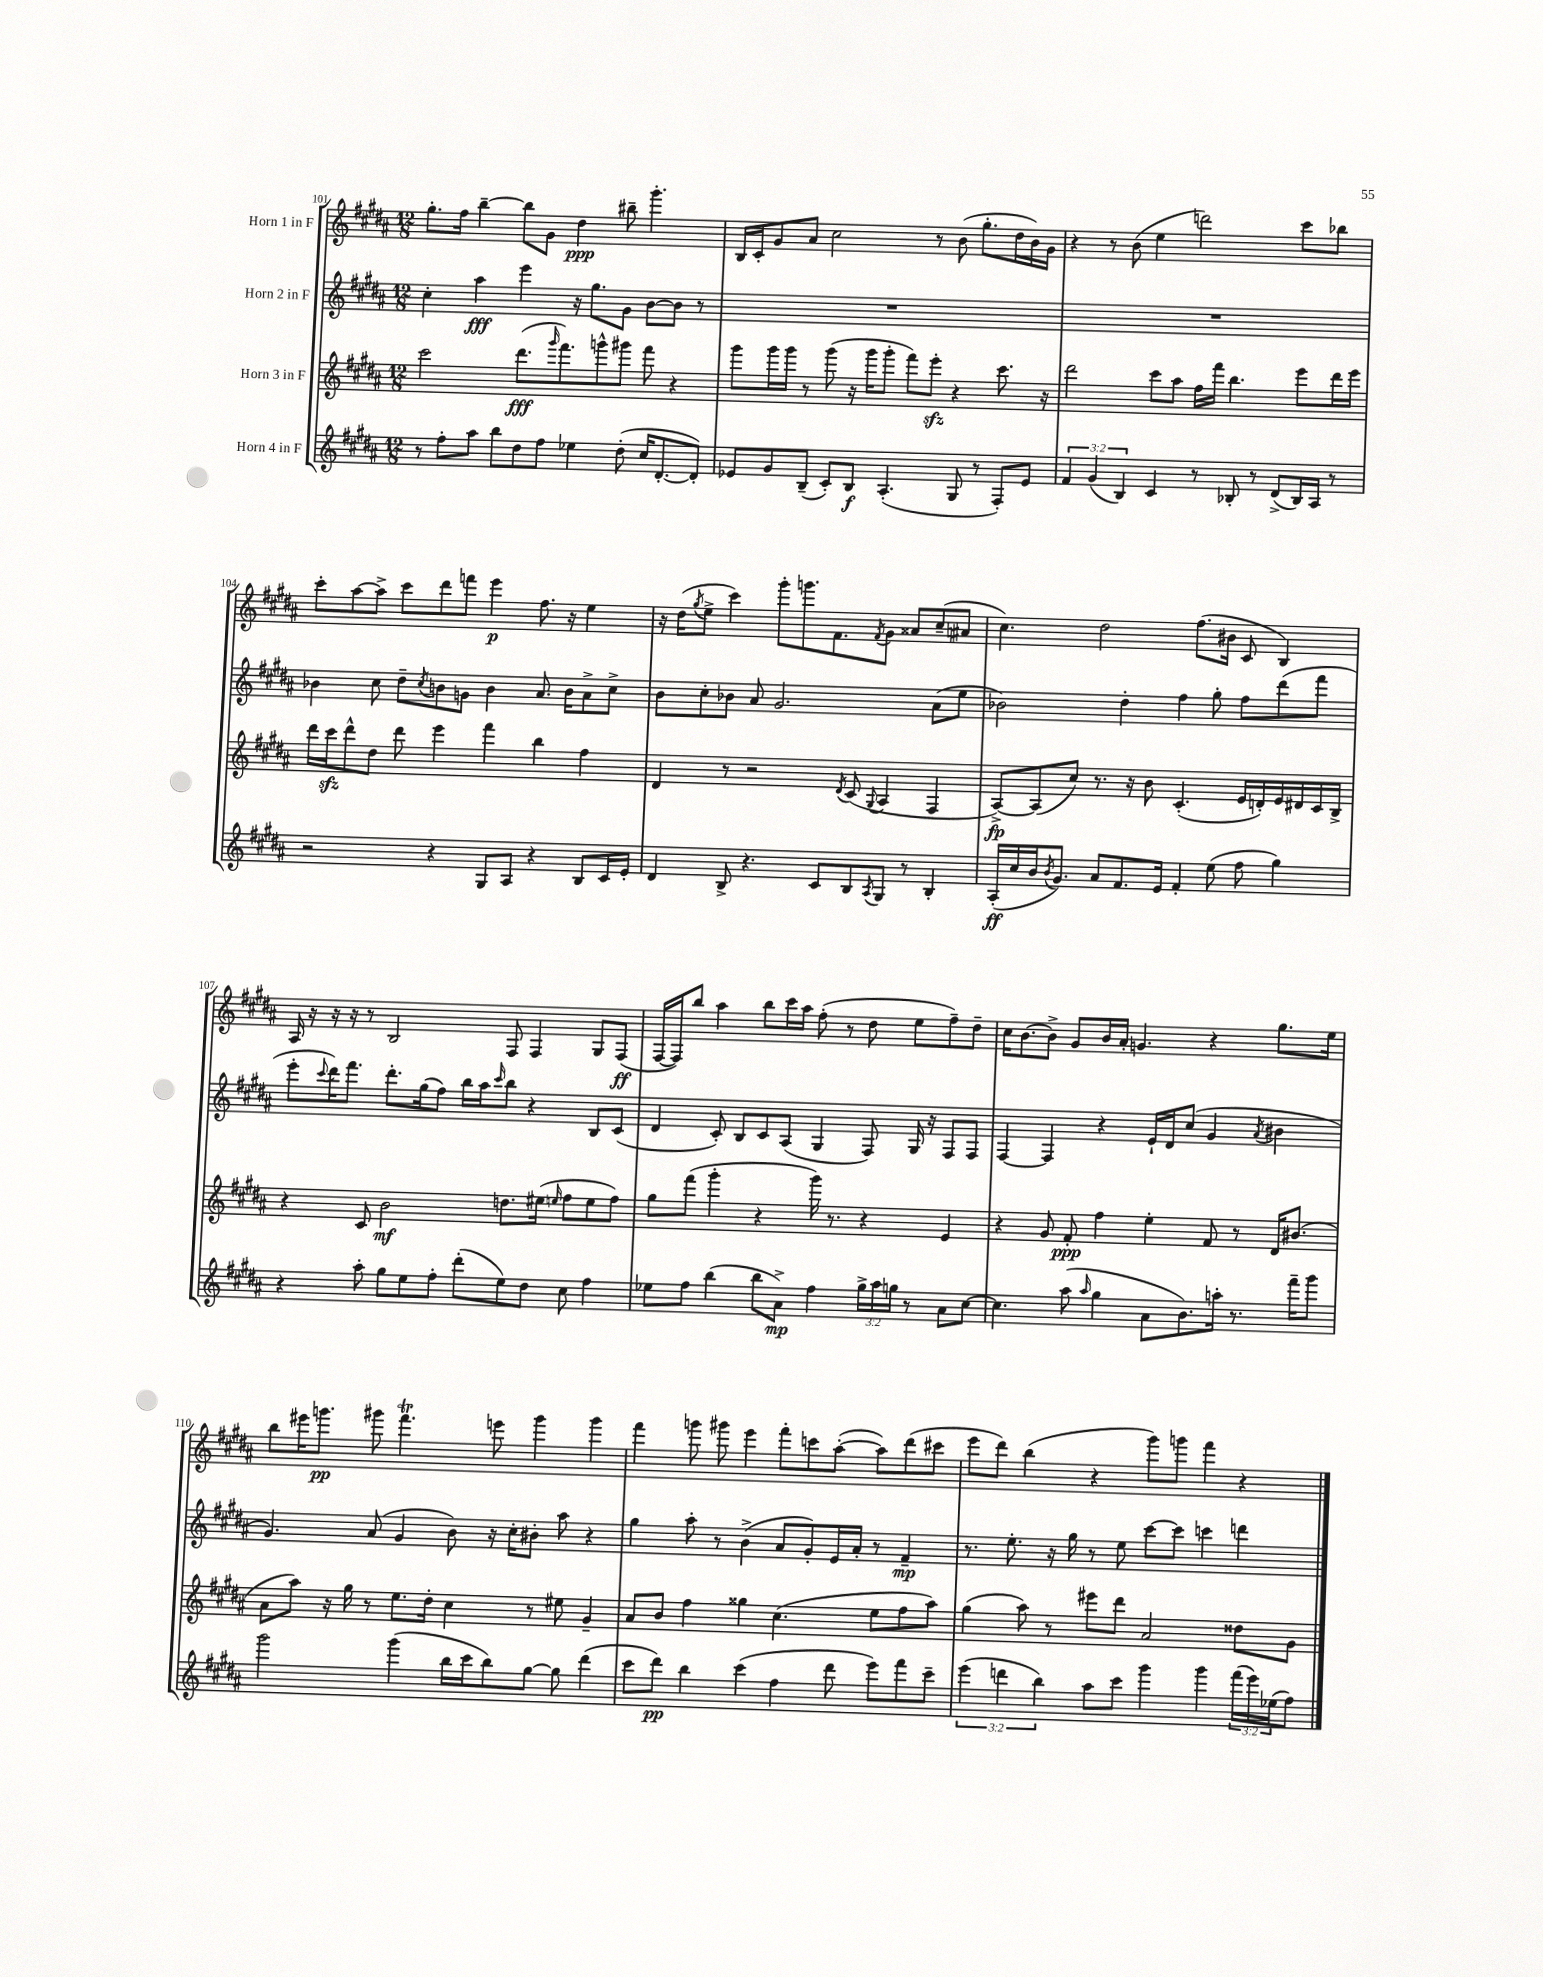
<<
\new StaffGroup <<
\new Staff = "s0" \with { instrumentName = "Horn 1 in F" } {
    \clef treble \key b \major \numericTimeSignature \time 12/8
    gis''8.-. fis''16 b''4~-- b''8 gis'8 dis''4\ppp bis''8-- gis'''4.-. |
    b16 cis'16-. gis'8 ais'8 cis''2 r8 b'8( gis''8.-. dis''16 b'16) gis'16 |
    r4 r8 b'8( e''4 d'''2) cis'''8 bes''8 |
    cis'''8-. ais''8~ ais''8-> cis'''8 dis'''8 f'''8 e'''4\p fis''8. r16 e''4 |
    r16 dis''16( \acciaccatura { gis''8 } e''8-> cis'''4) gis'''8-. g'''8. fis'8. \acciaccatura { fis'8 } gis'8 aisis'8 cis''8--( ais'8 |
    cis''4.) dis''2 fis''8.( bis'16 cis'8 b4) |
    ais16 r16 r16 r16 r8 b2 fis8 fis4 gis8 fis8\ff( |
    fis16~ fis16) b''8 ais''4 b''8 cis'''16 ais''16 fis''8-.( r8 dis''8 e''8 fis''8--) dis''8-- |
    cis''16 b'8.~ b'8-> gis'8 b'16 ais'16-. g'4. r4 gis''8. e''16 |
    b''8 eis'''16 g'''8.\pp gis'''8 fis'''4.\trill e'''8 gis'''4 gis'''4 |
    fis'''4 g'''8 gis'''8 e'''4 fis'''8-. c'''8 ais''8~-.( ais''8) dis'''8( cis'''8 |
    e'''8 dis'''8) b''4( r4 gis'''8) g'''8 fis'''4 r4 \bar "|." |
}
\new Staff = "s1" \with { instrumentName = "Horn 2 in F" } {
    \clef treble \key b \major \numericTimeSignature \time 12/8
    cis''4-. ais''4\fff e'''4 r16 gis''8. gis'8 b'8~ b'8 r8 |
    R1. |
    R1. |
    bes'4 cis''8 dis''8-- \acciaccatura { cis''8 } b'8 g'8 b'4 ais'8. b'16 ais'8-> cis''8-> |
    b'8 cis''8-. bes'8 ais'8 gis'2. ais'8( e''8 |
    bes'2) dis''4-. fis''4 gis''8-. fis''8 dis'''8( fis'''8 |
    e'''8-. \appoggiatura { cis'''8 } dis'''16) fis'''8. dis'''8.-. gis''16( fis''8) b''16 ais''16 \grace { cis'''16 } b''8 r4 b8 cis'8( |
    dis'4 cis'8-.) b8 cis'8 ais8( gis4 fis8) gis16 r16 fis8 fis8 |
    fis4~ fis4 r4 e'16-! dis'16 cis''8( gis'4 \acciaccatura { ais'8 } bis'4 |
    gis'4.) ais'8( gis'4 b'8) r16 cis''16-. bis'8-. ais''8 r4 |
    gis''4 ais''8-. r8 b'4->( ais'8 gis'8-.) e'16 ais'16-. r8 fis'4--\mp |
    r8. e''8.-. r16 gis''16 r8 e''8 cis'''8~ cis'''8 c'''4 d'''4 \bar "|." |
}
\new Staff = "s2" \with { instrumentName = "Horn 3 in F" } {
    \clef treble \key b \major \numericTimeSignature \time 12/8
    cis'''2 dis'''8.\fff( \grace { gis'''16 } fis'''8.) g'''8-^ gis'''8 fis'''8 r4 |
    gis'''8 gis'''16 gis'''16 r8 gis'''8( r16 gis'''16 gis'''8-. fis'''8) e'''8-.\sfz r4 cis'''8. r16 |
    dis'''2 cis'''8 ais''8 fis''16 fis'''16 b''4. e'''8 dis'''16 e'''16 |
    dis'''16 cis'''16\sfz dis'''8-^ dis''8 dis'''8 e'''4 fis'''4 b''4 fis''4 |
    dis'4 r8 r2 \acciaccatura { dis'8 } cis'8( \appoggiatura { gis8 } ais4 fis4 |
    ais8~->\fp) ais8( cis''8) r8. r16 b'8 cis'4.-.( e'16 d'16-.) e'16 dis'16 cis'16 b16-> |
    r4 cis'8 b'2\mf d''8. eis''16( \grace { e''16 } fis''8 e''8 fis''8) |
    gis''8 fis'''8( gis'''4-. r4 gis'''16) r8. r4 e'4 |
    r4 gis'8 fis'8-.\ppp fis''4 e''4-. fis'8 r8 dis'16 bis'8.( |
    ais'8 ais''8) r16 gis''16 r8 e''8. dis''16-. cis''4 r8 eis''8 gis'4-- |
    ais'8 b'8 fis''4 gisis''4 cis''4.( e''8 fis''8 ais''8) |
    gis''4( ais''8) r8 eis'''8 dis'''8 ais'2 disis''8 gis'8 \bar "|." |
}
\new Staff = "s3" \with { instrumentName = "Horn 4 in F" } {
    \clef treble \key b \major \numericTimeSignature \time 12/8 \override Staff.TupletNumber.text = #tuplet-number::calc-fraction-text
    r8 fis''8-. ais''8 b''8 dis''8 fis''8 ees''4 dis''8-.( cis''16 dis'8.~-. dis'8-.) |
    ees'8 gis'8 b8--( cis'8-.) b8\f ais4.-.( gis8 r8 fis8-.) ees'8 |
    \tuplet 3/2 { fis'4 gis'4( b4) } cis'4 r8 bes8-. r8 dis'8->( bes16) ais16 r8 |
    r2 r4 gis8 ais8 r4 b8 cis'16 e'16-. |
    dis'4 b8-> r4. cis'8 b8 \acciaccatura { ais8 } gis8 r8 b4-. |
    ais16-.\ff( cis''16 b'16 \acciaccatura { b'8 } gis'8.) ais'8 fis'8. e'16 fis'4-. e''8( fis''8 gis''4) |
    r4 ais''8-. gis''8 e''8 fis''8-. dis'''8-.( e''8) dis''8 cis''8 fis''4 |
    ees''8 fis''8 b''4( b''8 ais'8->\mp) fis''4 \tuplet 3/2 { gis''16-> ais''16 g''16 } r8 ais'8 cis''8~ |
    cis''4. ais''8( \grace { ais''16 } gis''4 ais'8 b'8.) a''16-. r8. fis'''16-- gis'''8 |
    gis'''2 gis'''4( b''16 cis'''16 b''8) gis''8~ gis''8 dis'''4( |
    cis'''8 dis'''8\pp) b''4 cis'''4( fis''4 dis'''8 e'''8) fis'''8 cis'''8-- |
    \tuplet 3/2 { e'''4( d'''4 b''4) } ais''8 cis'''8 gis'''4 gis'''4 \tuplet 3/2 { fis'''16( e'''16) ees''16( } fis''8) \bar "|." |
}
>>
>>
\layout { \context { \Score currentBarNumber = #101 } }
